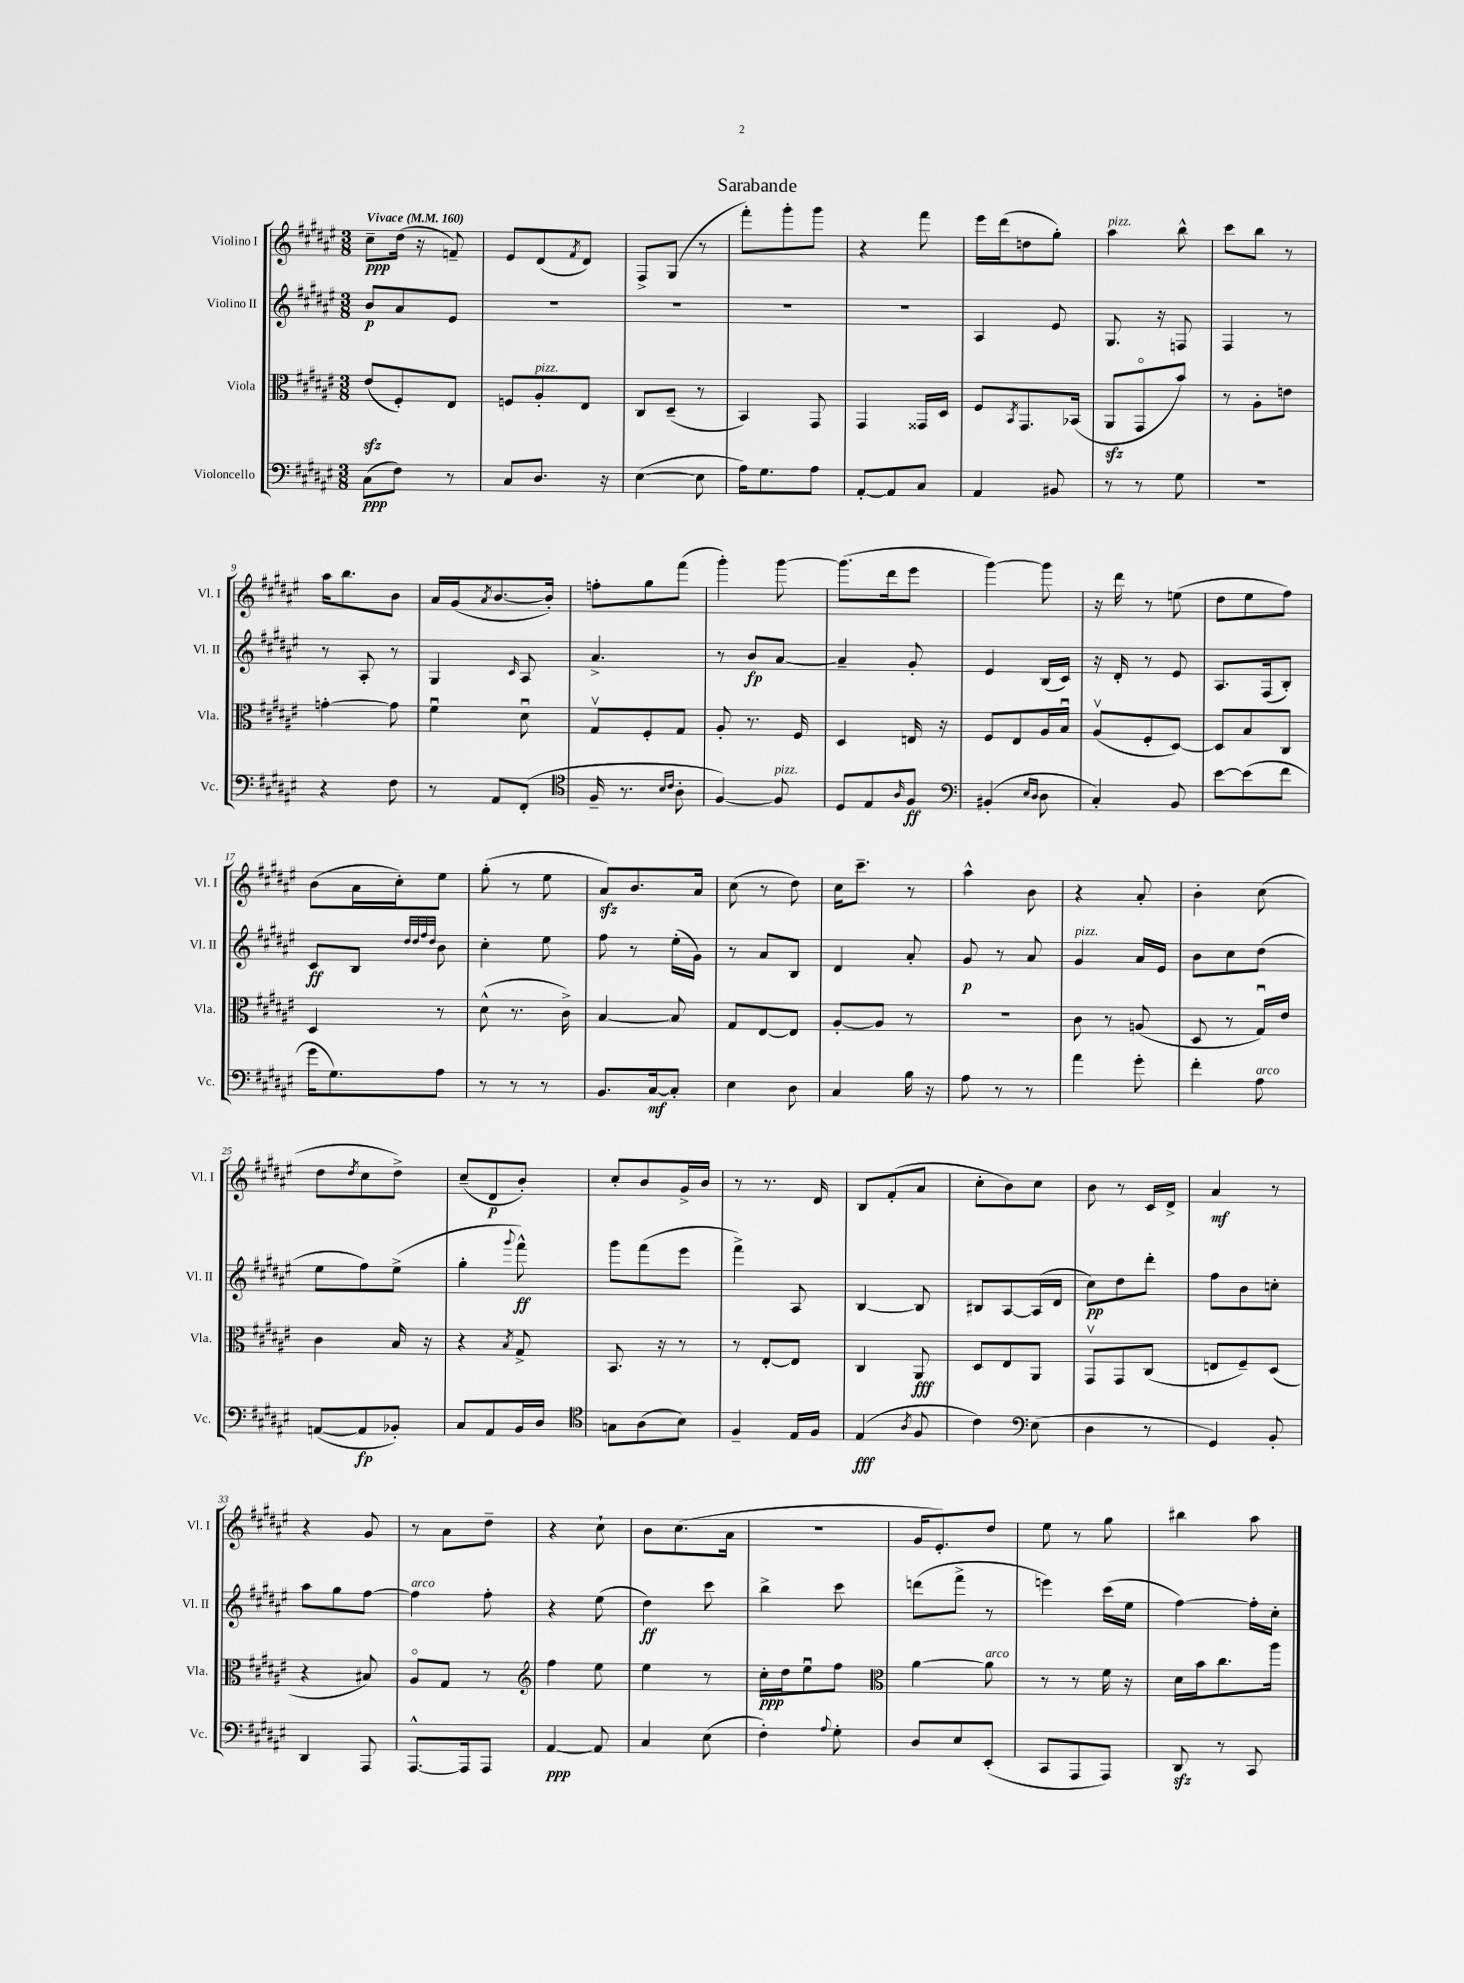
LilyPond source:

\header { title = "Sarabande" }
<<
\new StaffGroup <<
\new Staff = "s0" \with { instrumentName = "Violino I" shortInstrumentName = "Vl. I" } {
    \clef treble \key fis \major \numericTimeSignature \time 3/8 \tempo "Vivace" 4 = 160
    cis''8--\ppp dis''16( r16 f'8--) |
    eis'8 dis'8( \acciaccatura { fis'8 } dis'8) |
    fis8-> gis8( r8 |
    fis'''8-.) gis'''8-. gis'''8 |
    r4 fis'''8 |
    eis'''16 dis'''16( d''8 gis''8-.) |
    ais''4^\markup { \italic "pizz." } b''8-^ |
    cis'''8 b''8 r8 |
    ais''16 b''8. b'8 |
    ais'16 gis'16( \acciaccatura { ais'8 } b'8.~ b'16-.) |
    f''8-. gis''8 fis'''8( |
    gis'''4-.) gis'''8~ |
    gis'''8.( dis'''16 eis'''8 |
    gis'''4~) gis'''8 |
    r16 dis'''16 r8 e''8( |
    dis''8 eis''8 fis''8) |
    b'8( ais'16 cis''16-.) eis''8 |
    gis''8-.( r8 eis''8 |
    ais'8\sfz) b'8. ais'16 |
    cis''8( r8 dis''8) |
    cis''16 cis'''8.-- r8 |
    ais''4-^ b'8 |
    r4 ais'8-. |
    b'4-. cis''8( |
    dis''8 \acciaccatura { dis''8 } cis''8 dis''8->) |
    cis''8--( dis'8\p b'8-.) |
    cis''8-. b'8 gis'16-> b'16 |
    r8 r8. dis'16 |
    b8 fis'8-.( ais'8 |
    cis''8-. b'8) cis''8 |
    b'8 r8 cis'16 dis'16-> |
    ais'4\mf r8 |
    r4 gis'8 |
    r8 ais'8 dis''8-- |
    r4 cis''8-! |
    b'8 cis''8.( ais'16 |
    R4. |
    gis'16 eis'8.-.) dis''8 |
    eis''8 r8 gis''8 |
    bis''4 ais''8 \bar "|." |
}
\new Staff = "s1" \with { instrumentName = "Violino II" shortInstrumentName = "Vl. II" } {
    \clef treble \key fis \major \numericTimeSignature \time 3/8
    b'8\p ais'8 eis'8 |
    R4. |
    R4. |
    R4. |
    R4. |
    ais4 eis'8 |
    gis8. r16 f8 |
    fis4 r8 |
    r8 ais8-. r8 |
    gis4 \grace { cis'16 } ais8 |
    ais'4.-> |
    r8 b'8\fp ais'8~ |
    ais'4-- gis'8-. |
    eis'4 b16( cis'16) |
    r16 dis'16-. r8 eis'8 |
    ais8. fis16( b8-.) |
    cis'8\ff b8 \grace { dis''32 dis''32 fis''32 dis''32 } b'8 |
    cis''4-. eis''8 |
    fis''8 r8 eis''16-.( gis'16) |
    r8 ais'8 b8 |
    dis'4 ais'8-. |
    gis'8\p r8 ais'8 |
    gis'4^\markup { \italic "pizz." } ais'16 eis'16 |
    b'8 cis''8 dis''8( |
    eis''8 fis''8) eis''8->( |
    gis''4-. \appoggiatura { gis'''8 } fis'''8-^\ff) |
    gis'''8 fis'''8( eis'''8 |
    fis'''4->) ais8 |
    b4~ b8 |
    bis8 ais8~ ais16( dis'16 |
    cis''8\pp) dis''8 dis'''8-. |
    fis''8 b'8 c''8-. |
    ais''8 gis''8 fis''8~ |
    fis''4^\markup { \italic "arco" } fis''8-. |
    r4 eis''8( |
    dis''4\ff) cis'''8 |
    b''4-> cis'''8 |
    d'''8( fis'''8-> r8 |
    e'''4) cis'''16( eis''16 |
    fis''4~) fis''16-. cis''16-. \bar "|." |
}
\new Staff = "s2" \with { instrumentName = "Viola" shortInstrumentName = "Vla." } {
    \clef alto \key fis \major \numericTimeSignature \time 3/8
    eis'8\sfz( fis8-.) eis8 |
    f8 ais8-.^\markup { \italic "pizz." } eis8 |
    cis8 dis8--( r8 |
    b,4) gis,8 |
    gis,4 gisis,16 dis16 |
    fis8 \acciaccatura { b,8 } gis,8. bes,16( |
    ais,8\sfz gis,8\flageolet b'8) |
    r8 ais8-. e'8 |
    g'4~-. g'8 |
    fis'4\downbow dis'8\downbow |
    gis8\upbow fis8-. gis8 |
    ais8-. r8. fis16 |
    dis4 e16 r16 |
    fis8 eis8 ais16 b16\downbow |
    ais8\upbow( fis8-. dis8~) |
    dis8 b8 cis8 |
    dis4 r8 |
    dis'8-^( r8. cis'16->) |
    b4~ b8 |
    gis8 eis8~ eis8 |
    ais8~-. ais8 r8 |
    R4. |
    cis'8 r8 a8( |
    dis8 r8 gis16\downbow) eis'16 |
    cis'4 b16 r16 |
    r4 \acciaccatura { b8 } gis8-> |
    b,8. r16 r8 |
    r8 eis8~-. eis8 |
    cis4 ais,8\fff |
    dis8 eis8 ais,8 |
    gis,8\upbow gis,8 cis8( |
    e8 fis8--) dis8( |
    r4 bis8) |
    ais8\flageolet gis8 r8 |
    \clef treble fis''4 eis''8 |
    eis''4 r8 |
    cis''16-.\ppp dis''16 eis''8\downbow fis''8 |
    \clef alto ais'4~ ais'8^\markup { \italic "arco" } |
    r8 r8 fis'16 r16 |
    dis'16 b'16 cis''8. ais''16 \bar "|." |
}
\new Staff = "s3" \with { instrumentName = "Violoncello" shortInstrumentName = "Vc." } {
    \clef bass \key fis \major \numericTimeSignature \time 3/8
    cis8\ppp( fis8) r8 |
    cis8 dis8. r16 |
    eis4~( eis8 |
    ais16) gis8. ais8 |
    ais,8~-. ais,8 cis8 |
    ais,4 bis,8 |
    r8 r8 gis8 |
    R4. |
    r4 fis8 |
    r8 ais,8 fis,8-.( |
    \clef tenor fis16-- r8. \grace { b16 cis'16 } ais8-. |
    fis4~) fis8^\markup { \italic "pizz." } |
    dis8 eis8 \grace { ais16 } fis8\ff |
    \clef bass bis,4-.( \grace { eis16 dis16 } dis8 |
    cis4-.) b,8 |
    eis'8~ eis'8( fis'8 |
    gis'16 gis8.) ais8 |
    r8 r8 r8 |
    b,8. cis16~\mf cis8-. |
    eis4 dis8 |
    cis4 b16 r16 |
    ais8 r8 r8 |
    ais'4 gis'8-. |
    fis'4-. ais8^\markup { \italic "arco" } |
    a,8~( a,8\fp bes,8-.) |
    cis8 ais,8 b,16 dis16 |
    \clef tenor g8 ais8( b8) |
    fis4-- eis16 fis16 |
    eis4\fff( \acciaccatura { ais8 } fis8 |
    cis'4) \clef bass eis8( |
    dis4 r8 |
    gis,4) b,8-. |
    dis,4 ais,,8 |
    ais,,8.~-^ ais,,16 ais,,8 |
    ais,4~\ppp ais,8 |
    cis4 eis8( |
    fis4-.) \appoggiatura { ais8 } gis8-. |
    dis8 eis8 eis,8-.( |
    cis,8 ais,,8 ais,,8) |
    dis,8\sfz r8 cis,8 \bar "|." |
}
>>
>>
